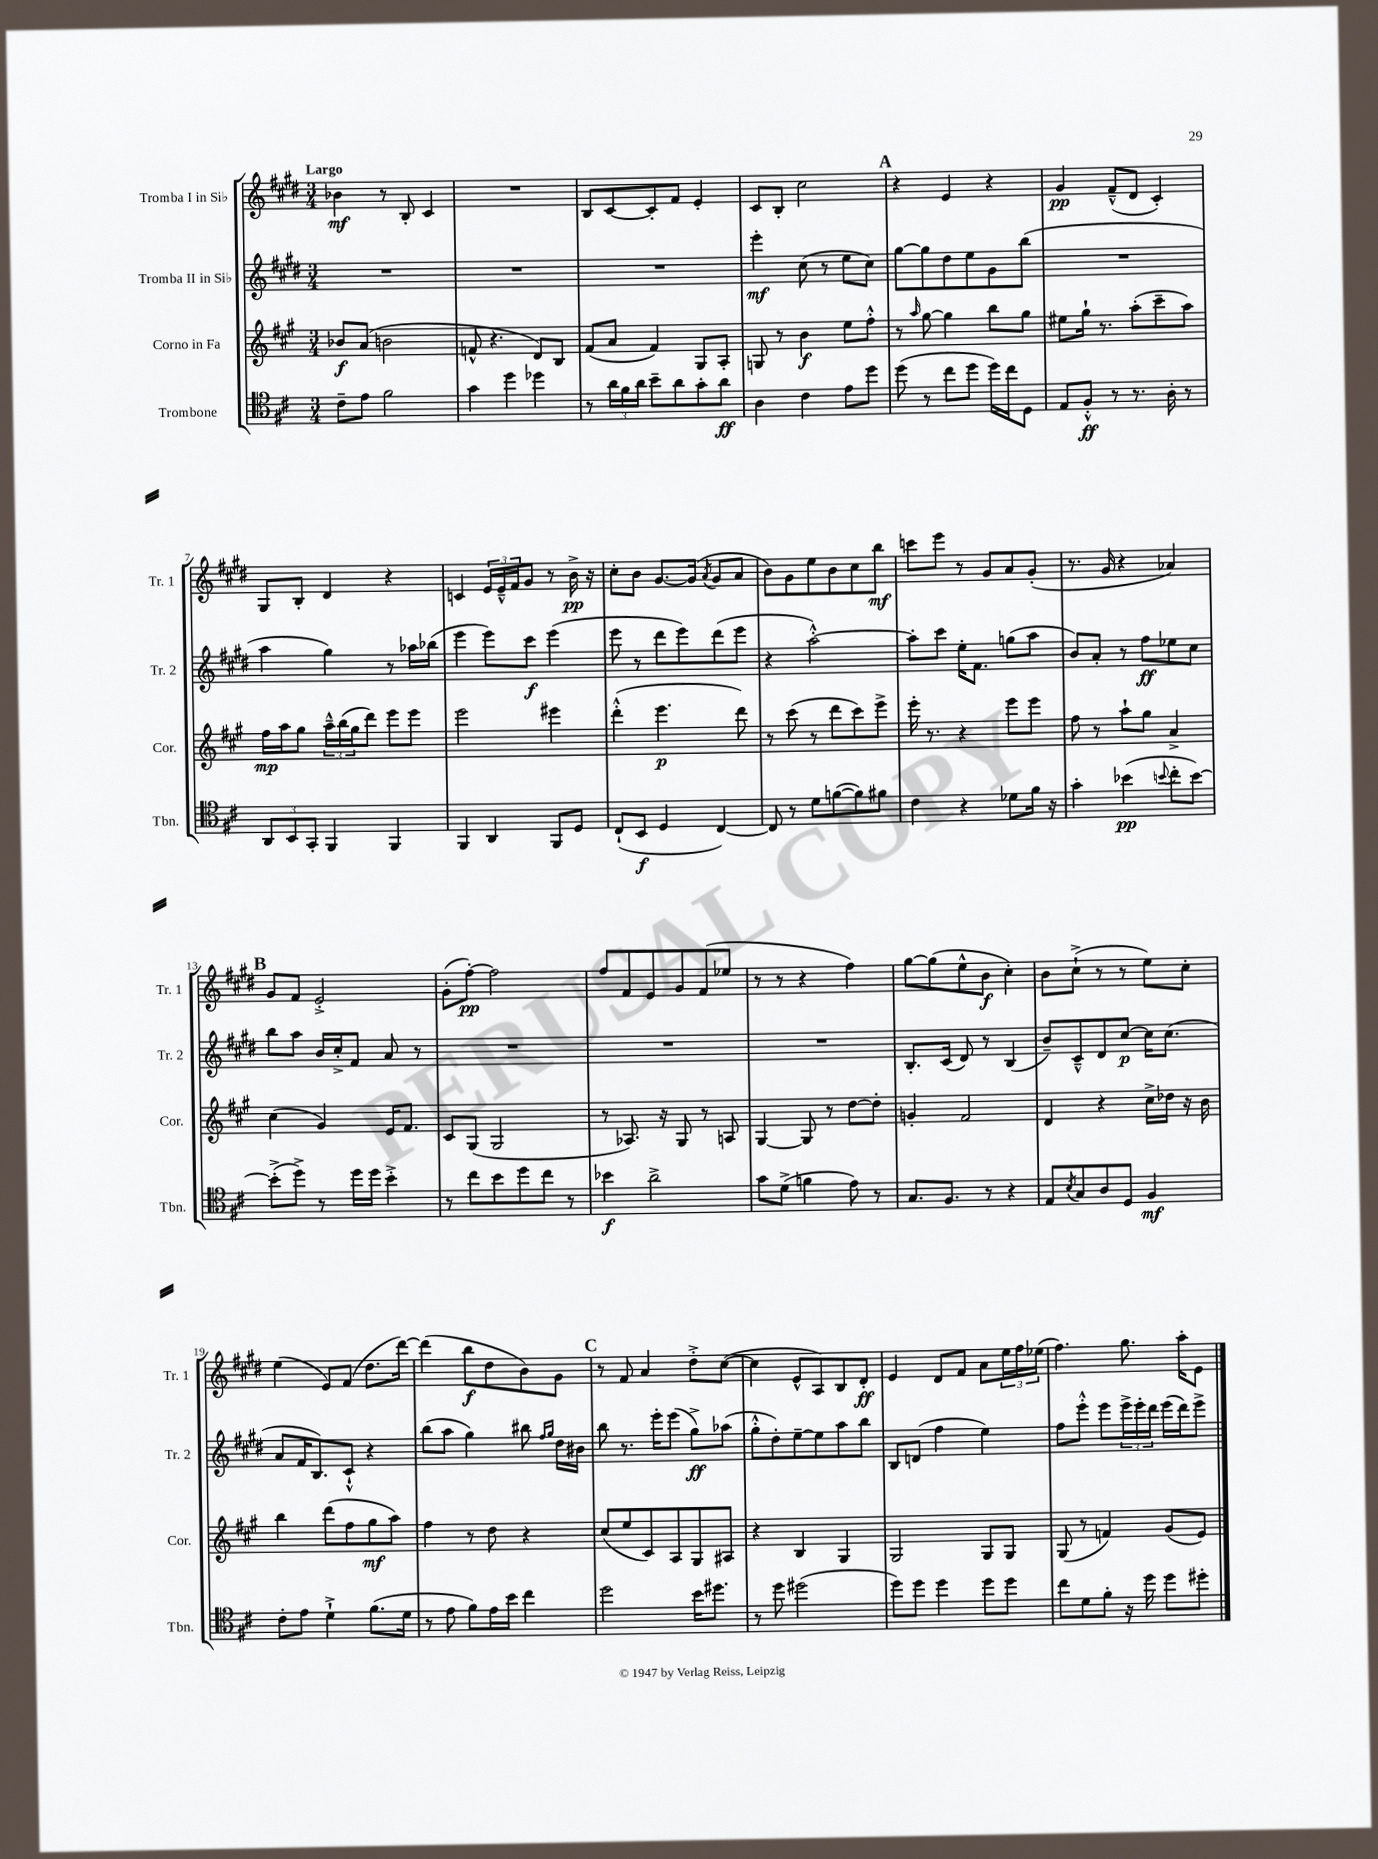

**kern	**dynam	**kern	**dynam	**kern	**dynam	**kern	**dynam
*part4	*part4	*part3	*part3	*part2	*part2	*part1	*part1
*staff4	*staff4	*staff3	*staff3	*staff2	*staff2	*staff1	*staff1
*I"Trombone	*	*I"Corno in Fa	*	*I"Tromba II in Si♭	*	*I"Tromba I in Si♭	*
*I'Tbn.	*	*I'Cor.	*	*I'Tr. 2	*	*I'Tr. 1	*
*clefC4	*	*clefG2	*	*clefG2	*	*clefG2	*
*k[f#c#]	*	*k[f#c#g#]	*	*k[f#c#g#d#]	*	*k[f#c#g#d#]	*
*M3/4	*	*M3/4	*	*M3/4	*	*M3/4	*
=1	=1	=1	=1	=1	=1	=1	=1
!	!	!	!	!	!	!LO:TX:a:B:t=Largo	!
8c#~\L	.	8b-X/L	f	2.r	.	4b-X\	mf
8e\J	.	(8a/J	.	.	.	.	.
2f#\	.	2bn\	.	.	.	8r	.
.	.	.	.	.	.	8B'/	.
.	.	.	.	.	.	4c#/	.
=2	=2	=2	=2	=2	=2	=2	=2
4g\	.	8fn^^/	.	2.r	.	2.r	.
.	.	4.r	.	.	.	.	.
4dd\	.	.	.	.	.	.	.
4dd-X\	.	8d/L)	.	.	.	.	.
.	.	8B/J	.	.	.	.	.
=3	=3	=3	=3	=3	=3	=3	=3
8r	.	(8f#/L	.	2.r	.	8B/L	.
24a\LL	.	8a/J	.	.	.	[8c#/	.
24f#\	.	.	.	.	.	.	.
24a\JJ	.	.	.	.	.	.	.
8b~\L	.	4f#/)	.	.	.	8c#'/]	.
8a\	.	.	.	.	.	8f#/J	.
8g'\	.	8G#/L	.	.	.	4e'/	.
8a\J	ff	8A'/J	.	.	.	.	.
=4	=4	=4	=4	=4	=4	=4	=4
4A\	.	8Gn/	.	4eee'\	mf	8c#/L	.
.	.	8r	.	.	.	8B'/J	.
4c#\	.	4b\	f	(8cc#\	.	2cc#\	.
.	.	.	.	8r	.	.	.
8e\L	.	8ee\L	.	8ee\L	.	.	.
8dd\J	.	8ff#'^^\J	.	8cc#\J)	.	.	.
!!LO:REH:place=s1:t=A
=5	=5	=5	=5	=5	=5	=5	=5
(8dd\	.	8r	.	[8gg#\L	.	4r	.
.	.	16qqaa/	.	.	.	.	.
8r	.	[8gg#\	.	8gg#\]	.	.	.
8cc#\L	.	4gg#\]	.	8dd#\	.	4e/	.
8dd\J	.	.	.	8ee\	.	.	.
16dd\LL)	.	8bb\L	.	8g#\	.	4r	.
16cc#\J	.	.	.	.	.	.	.
8D\J	.	8gg#\J	.	(8bb\J	.	.	.
=6	=6	=6	=6	=6	=6	=6	=6
8E/L	.	8ee#X\L	.	2.r	.	4g#/	pp
8F#'^^/J	ff	16gg#`\Jk	.	.	.	.	.
.	.	8.r	.	.	.	.	.
8r	.	.	.	.	.	(8f#~^^/L	.
8.r	.	(8aa'\L	.	.	.	8d#/J	.
.	.	8ccc#~\	.	.	.	4c#'/)	.
16A'\	.	.	.	.	.	.	.
8r	.	8aa\J)	.	.	.	.	.
!!LO:LB:g=z
=7	=7	=7	=7	=7	=7	=7	=7
12AA/L	.	16ff#\LL	mp	4aa\	.	8G#/L	.
.	.	16aa\J	.	.	.	.	.
12BB/	.	.	.	.	.	.	.
.	.	8gg#\J	.	.	.	8B'/J	.
12GG'/J	.	.	.	.	.	.	.
4FF#/	.	24aa~^^\LL	.	4gg#\)	.	4d#/	.
.	.	(24bb\	.	.	.	.	.
.	.	24gg#\J	.	.	.	.	.
.	.	8ddd\J)	.	.	.	.	.
4FF#/	.	8eee\L	.	8r	.	4r	.
.	.	8eee\J	.	16aa-X\LL	.	.	.
.	.	.	.	(16bb-X\JJ	.	.	.
=8	=8	=8	=8	=8	=8	=8	=8
4FF#/	.	2eee\	.	4eee\	.	4cn/	.
4AA/	.	.	.	8eee\L)	.	24e/LL	.
.	.	.	.	.	.	24e~^^/	.
.	.	.	.	.	.	24f#/J	.
.	.	.	.	8ccc#\J	f	8g#/J	.
8FF#/L	.	4eee#X\	.	(4eee\	.	8r	.
8D/J	.	.	.	.	.	16b^\	pp
.	.	.	.	.	.	16r	.
=9	=9	=9	=9	=9	=9	=9	=9
(8C#`/L	.	(4ddd'^^\	.	8eee\	.	8cc#'\L	.
8BB/J	f	.	.	8r	.	8b\J	.
4D/	.	4.eee\	p	8ddd#\L	.	[8.g#/L	.
.	.	.	.	8eee\)	.	.	.
.	.	.	.	.	.	(16g#/Jk]	.
.	.	.	.	.	.	8qa/	.
[4C#/)	.	.	.	(8ddd#\	.	8g#/L	.
.	.	8ddd\)	.	8eee\J	.	8a/J	.
=10	=10	=10	=10	=10	=10	=10	=10
8C#/]	.	8r	.	4r	.	8b\L)	.
8r	.	(8ccc#\	.	.	.	8g#\	.
8d\L	.	8r	.	[2aa'^^\)	.	8ee\	.
([8fn\	.	8ddd\L	.	.	.	8b\	.
8f\])	.	8ccc#\)	.	.	.	8cc#\	.
8f#X\J	.	8eee^\J	.	.	.	8bb\J	mf
=11	=11	=11	=11	=11	=11	=11	=11
4c#\	.	16eee'\	.	8aa'\L]	.	8cccn\L	.
.	.	8.r	.	.	.	.	.
.	.	.	.	8ccc#\J	.	8eee\J	.
4r	.	4r	.	16ee'\KL	.	8r	.
.	.	.	.	8.f#\J	.	.	.
.	.	.	.	.	.	8g#/L	.
8d-X\L	.	8eee\L	.	(8ggn\L	.	8a/	.
16f#\Jk	.	8eee\J	.	8aa\J	.	(8g#'/J	.
16r	.	.	.	.	.	.	.
=12	=12	=12	=12	=12	=12	=12	=12
4g'\	.	8ff#\	.	8b/L)	.	8.r	.
.	.	8r	.	8a'/J	.	.	.
.	.	.	.	.	.	16g#/	.
(4b-X\	pp	8aa`\L	.	8r	.	4r	.
.	.	8gg#\J	.	8ff#\L	ff	.	.
8qqbn/	.	.	.	.	.	.	.
8cc#'\L	.	4a^/	.	8ee-X\	.	4a-X/)	.
[8b\J)	.	.	.	8cc#\J	.	.	.
!!LO:LB:g=z
!!LO:REH:place=s1:t=B
=13	=13	=13	=13	=13	=13	=13	=13
(8b'^\L]	.	(4cc#\	.	8bb\L	.	8g#/L	.
8dd^\J)	.	.	.	8aa\J	.	8f#/J	.
8r	.	4g#/)	.	16b/LL	.	2e'^/	.
.	.	.	.	16cc#'^/J	.	.	.
16dd\LL	.	.	.	8f#/J	.	.	.
16dd\JJ	.	.	.	.	.	.	.
4b'^\	.	16e/KL	.	8a/	.	.	.
.	.	8.f#/J	.	.	.	.	.
.	.	.	.	8r	.	.	.
=14	=14	=14	=14	=14	=14	=14	=14
8r	.	8c#/L	.	2.r	.	(8g#'\L	.
8cc#\L	.	(8G#/J	.	.	.	[8ff#'\J)	pp
8b\	.	2G#/	.	.	.	2ff#\]	.
8dd\	.	.	.	.	.	.	.
8cc#\J	.	.	.	.	.	.	.
8r	.	.	.	.	.	.	.
=15	=15	=15	=15	=15	=15	=15	=15
4b-X\	f	8r	.	2.r	.	8ff#/L	.
.	.	8.A-X/)	.	.	.	8f#/	.
2a^\	.	.	.	.	.	8e/	.
.	.	16r	.	.	.	.	.
.	.	8G#/	.	.	.	8g#/	.
.	.	8r	.	.	.	(8f#/	.
.	.	8An/	.	.	.	8ee-X/J	.
=16	=16	=16	=16	=16	=16	=16	=16
8g\L	.	[4G#/	.	2.r	.	8r	.
(8d^\J	.	.	.	.	.	8r	.
4fn\	.	8G#/]	.	.	.	4r	.
.	.	8r	.	.	.	.	.
8e\)	.	[8dd\L	.	.	.	4ff#\)	.
8r	.	8dd'\J]	.	.	.	.	.
=17	=17	=17	=17	=17	=17	=17	=17
8.G/L	.	4gn'/	.	8.B'/L	.	[8gg#\L	.
.	.	.	.	.	.	(8gg#\]	.
8.F#/J	.	.	.	(16c#/Jk	.	.	.
.	.	2f#/	.	8d#/)	.	8ee^^\	.
8r	.	.	.	8r	.	8b\J	f
4r	.	.	.	(4B/	.	4cc#'\)	.
=18	=18	=18	=18	=18	=18	=18	=18
8E/L	.	4d/	.	8b~/L)	.	8b\L	.
8qB/	.	.	.	.	.	.	.
8G/	.	.	.	8c#~^^/	.	(8cc#`^\J	.
8A/	.	4r	.	8d#/	.	8r	.
8D/J	.	.	.	[8cc#/J	p	8r	.
4F#/	mf	16cc#^\LL	.	16cc#\KL]	.	8ee\L)	.
.	.	16dd-X\JJ	.	(8.cc#\J	.	.	.
.	.	16r	.	.	.	8cc#'\J	.
.	.	16b\	.	.	.	.	.
!!LO:LB:g=z
=19	=19	=19	=19	=19	=19	=19	=19
8c#'\L	.	4bb\	.	8a/L	.	(4ee\	.
8e\J	.	.	.	16f#/K	.	.	.
.	.	.	.	8.B/)	.	.	.
4d`^\	.	(8ddd\L	.	.	.	8e/L)	.
.	.	8ff#\	.	8c#`^^/J	.	(8f#/J	.
(8.f#\L	.	8gg#\	mf	4r	.	8.dd#\L	.
.	.	8aa\J)	.	.	.	.	.
16d\Jk	.	.	.	.	.	[16ddd#\Jk)	.
=20	=20	=20	=20	=20	=20	=20	=20
8r	.	4ff#\	.	(8bb\L	.	(4ddd#\]	.
8e\	.	.	.	8aa\J	.	.	.
8f#\L)	.	8r	.	4gg#\)	.	8bb\L	f
16e\L	.	8dd\	.	.	.	8dd#\	.
16b\JJ	.	.	.	.	.	.	.
4cc#\	.	4r	.	8bb#X\	.	8b\)	.
.	.	.	.	16qqff#/LL	.	.	.
.	.	.	.	16qqgg#/JJ	.	.	.
.	.	.	.	16dd#\LL	.	8g#\J	.
.	.	.	.	16b#X\JJ	.	.	.
!!LO:REH:place=s1:t=C
=21	=21	=21	=21	=21	=21	=21	=21
2dd\	.	(8cc#/L	.	8bb\	.	8r	.
.	.	8ee/	.	8.r	.	8f#/	.
.	.	8c#/)	.	.	.	4a/	.
.	.	.	.	16eee'\KL	.	.	.
.	.	8A/	.	(8eee\J	.	.	.
16b\KL	.	8G#/	.	8gg#^\L)	ff	8dd#'^\L	.
8.dd#X\J	.	.	.	.	.	.	.
.	.	8A#X/J	.	(8aa-X\J	.	([8cc#\J	.
=22	=22	=22	=22	=22	=22	=22	=22
8r	.	4r	.	8gg#'^^\L	.	4cc#\]	.
8dd\	.	.	.	8dd#'\)	.	.	.
(2dd#X\	.	4B/	.	[8ee~\	.	8e^^/L	.
.	.	.	.	8ee\]	.	8A/)	.
.	.	4G#/	.	8aa\	.	8B/	.
.	.	.	.	8bb\J	.	8d#'/J	ff
=23	=23	=23	=23	=23	=23	=23	=23
8dd\L)	.	2G#/	.	8B/L	.	4e/	.
8dd\J	.	.	.	(8dn/J	.	.	.
4dd\	.	.	.	4ff#\	.	8d#/L	.
.	.	.	.	.	.	8f#/J	.
8dd\L	.	8G#/L	.	4ee\)	.	8a\L	.
8dd\J	.	8G#/J	.	.	.	24ee\L	.
.	.	.	.	.	.	24ff#\	.
.	.	.	.	.	.	(24ee-X\JJ	.
=24	=24	=24	=24	=24	=24	=24	=24
8cc#\L	.	(8G#/	.	8ff#\L	.	4.ff#\)	.
8d\	.	8r	.	8eee'^^\J	.	.	.
8f#'\J	.	4fn/)	.	8eee\L	.	.	.
16r	.	.	.	24eee^\L	.	8.gg#\	.
.	.	.	.	24eee'\	.	.	.
16dd\	.	.	.	.	.	.	.
.	.	.	.	24ddd#\JJ	.	.	.
8dd\L	.	(8g#/L	.	(16eee\LL	.	.	.
.	.	.	.	16ddd#\J)	.	16aa'\KL	.
8dd#X'\J	.	8e/J)	.	8eee^\J	.	8e\J	.
==	==	==	==	==	==	==	==
*-	*-	*-	*-	*-	*-	*-	*-
